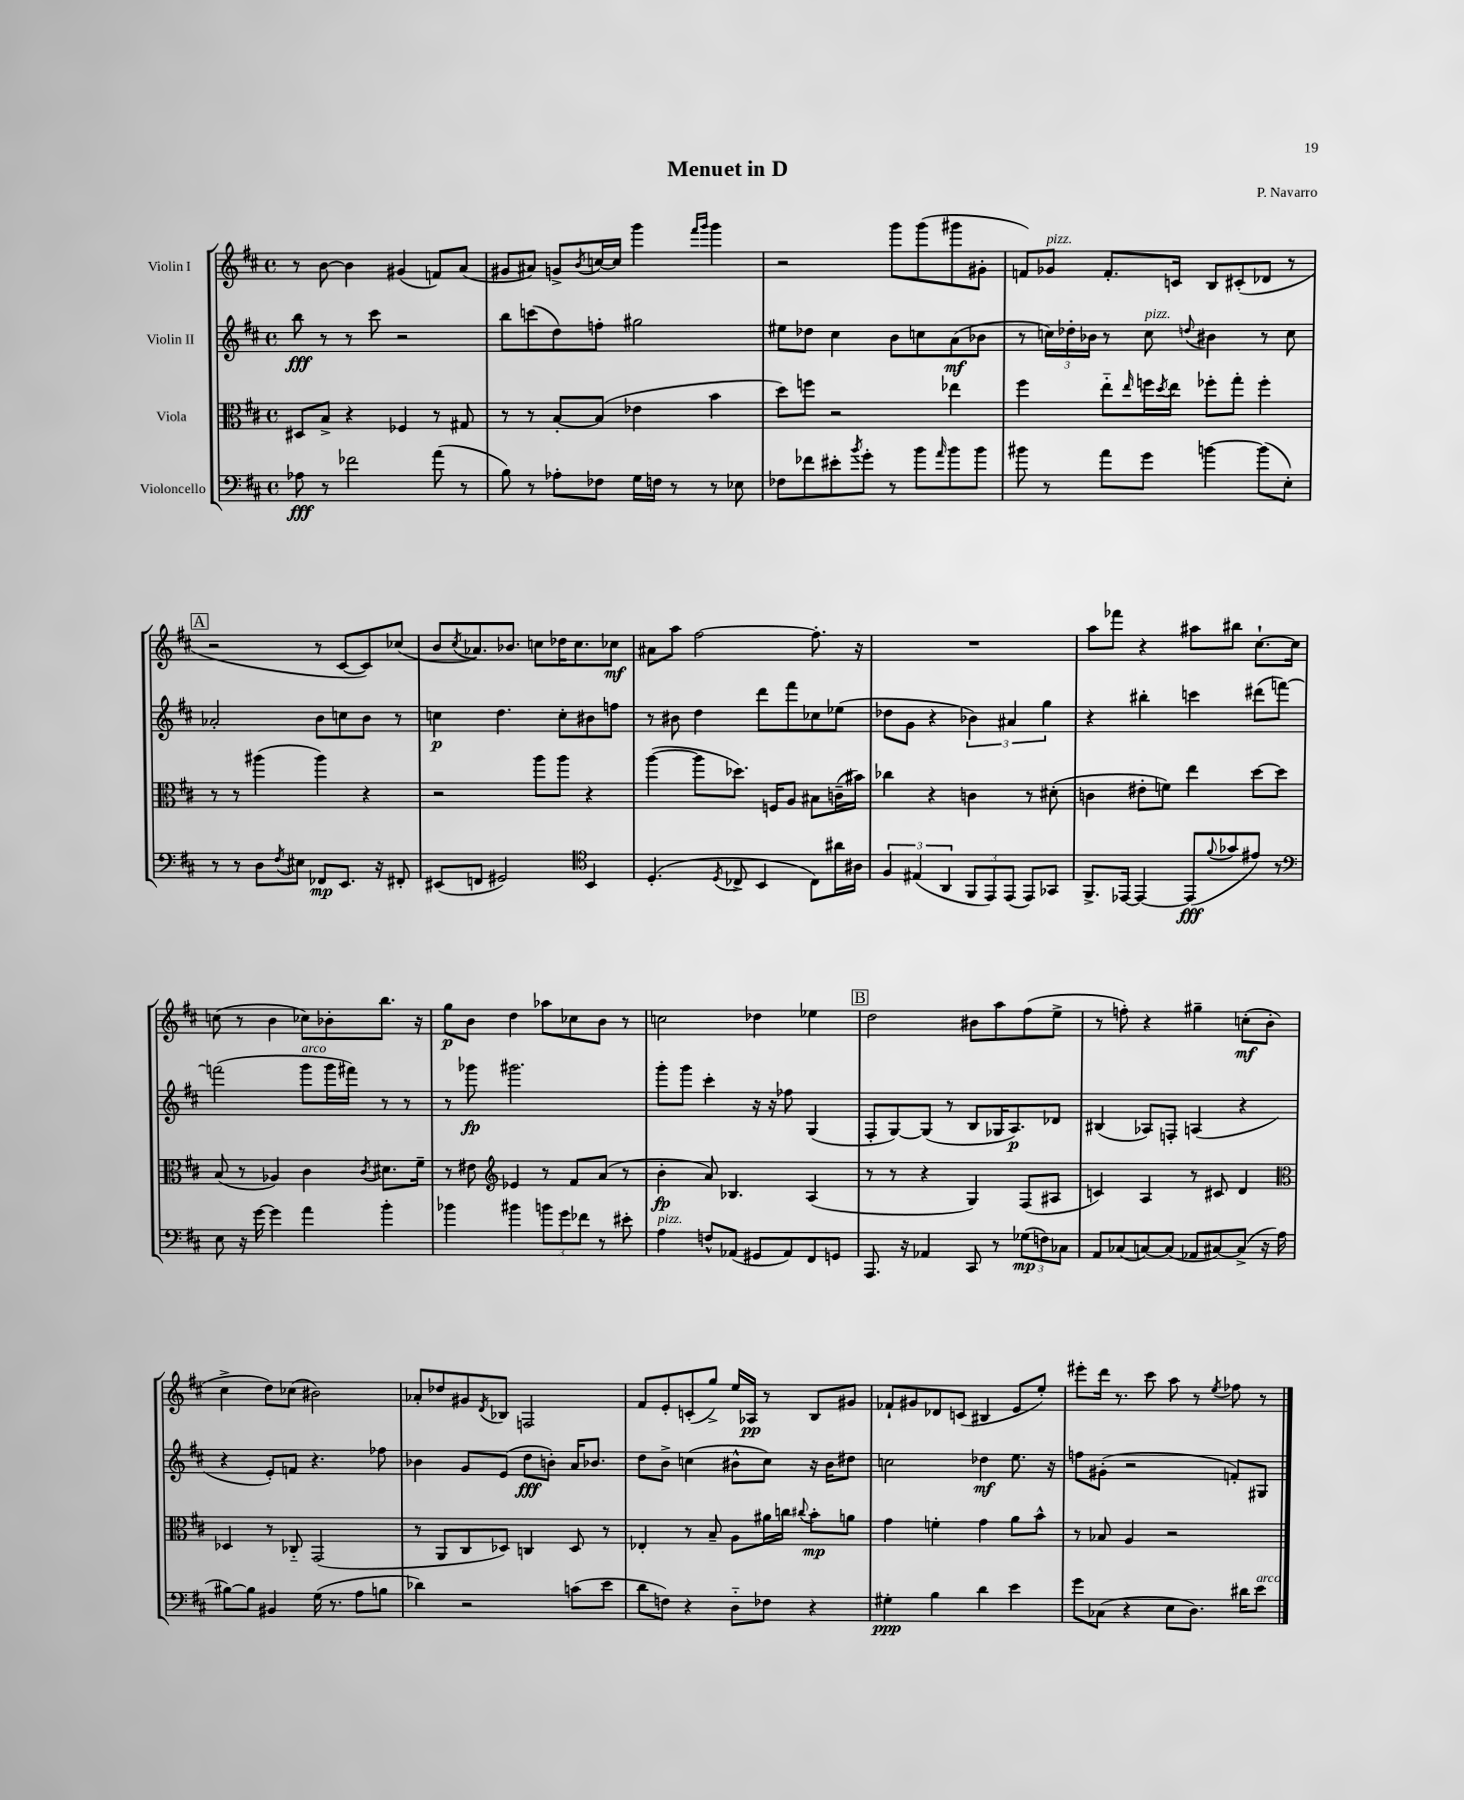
\header { title = "Menuet in D" composer = "P. Navarro" }
<<
\new StaffGroup <<
\new Staff = "s0" \with { instrumentName = "Violin I" } {
    \clef treble \key d \major \defaultTimeSignature \time 4/4
    r8 b'8~ b'4 gis'4( f'8) a'8( |
    gis'8 ais'8) g'8-> \acciaccatura { b'8 } c''16~ c''16 g'''4 \grace { fis'''16 g'''16 } g'''4 |
    r2 g'''8 g'''8( gis'''8 gis'8-. |
    f'8) ges'8^\markup { \italic "pizz." } f'8.-. c'16 b8 cis'8-.( des'8 r8 |
    \mark \markup { \box "A" } r2 r8 cis'8~ cis'8) ces''8( |
    b'8 \acciaccatura { cis''8 } aes'8.) bes'8. c''8 des''16 c''8. ces''8\mf |
    ais'8 a''8 fis''2~ fis''8.-. r16 |
    R1 |
    a''8 fes'''8 r4 ais''8 bis''8 cis''8.~-! cis''16 |
    c''8( r8 b'4 ces''8) bes'8-. b''8. r16 |
    g''8\p b'8 d''4 aes''8 ces''8 b'8 r8 |
    c''2 des''4 ees''4 |
    \mark \markup { \box "B" } d''2 bis'8 a''8 fis''8( e''8-> |
    r8 f''8-.) r4 gis''4-- c''8-.\mf( b'8-. |
    cis''4-> d''8) ces''8( bis'2) |
    aes'8-. des''8 gis'8 \acciaccatura { d'8 } bes8 f2 |
    fis'8 e'8-. c'8-.( g''8->) e''16 aes16\pp r8 b8 gis'8 |
    fes'8-! gis'8 des'8 c'8( bis4 e'8 e''8-.) |
    eis'''8-. d'''16 r8. cis'''8 a''8 r8 \acciaccatura { e''8 } fes''8 r8 \bar "|." |
}
\new Staff = "s1" \with { instrumentName = "Violin II" } {
    \clef treble \key d \major \defaultTimeSignature \time 4/4
    b''8\fff r8 r8 cis'''8 r2 |
    b''8 c'''8( d''8) f''8-. gis''2 |
    eis''8 des''8 cis''4 b'8 c''8 a'8\mf( bes'8 |
    r8 \tuplet 3/2 { c''16) des''16-. bes'16 } r8 c''8^\markup { \italic "pizz." } \appoggiatura { d''8 } bis'4 r8 c''8 |
    \mark \markup { \box "A" } aes'2-. b'8 c''8 b'8 r8 |
    c''4\p d''4. c''8-. bis'8 f''8 |
    r8 bis'8 d''4 d'''8 fis'''8 ces''8 ees''8( |
    des''8 g'8 r4 \tuplet 3/2 { bes'4) ais'4 g''4 } |
    r4 bis''4-. c'''4 dis'''8( f'''8~) |
    f'''2( g'''8^\markup { \italic "arco" } g'''16 fis'''16) r8 r8 |
    r8 ges'''8\fp gis'''2. |
    g'''8-. g'''8 cis'''4-. r16 r16 fes''8 g4( |
    \mark \markup { \box "B" } fis8-. g8~) g8( r8 b8 ges16 a8.\p) des'8 |
    bis4( aes8) f8-. a4( r4 |
    r4 e'8-.) f'8 r4. fes''8 |
    bes'4 g'8 e'8( d''8\fff b'8-.) a'16 bes'8. |
    d''8 b'8-> c''4( bis'8-^ c''8) r16 bis'16 dis''8 |
    c''2 des''4\mf e''8. r16 |
    f''8 gis'8-.( r2 f'8-.) gis8 \bar "|." |
}
\new Staff = "s2" \with { instrumentName = "Viola" } {
    \clef alto \key d \major \defaultTimeSignature \time 4/4
    dis8 b8-> r4 fes4 r8 gis8 |
    r8 r8 b8~-. b8( ees'4 b'4 |
    d''8) f''8 r2 ees''4 |
    fis''4 e''8-_ \grace { e''16 } f''16 \acciaccatura { d''8 } e''16 fes''8-. g''8-. fes''4-. |
    \mark \markup { \box "A" } r8 r8 ais''4( ais''4) r4 |
    r2 a''8 a''8 r4 |
    a''4~( a''8 des''8.) f16 a8 bis8 c'16--( bis'16) |
    ces''4 r4 c'4 r8 dis'8-.( |
    c'4 eis'8-. f'8) e''4 d''8~ d''8 |
    b8( r8 aes4) cis'4 \acciaccatura { cis'8 } dis'8. fis'16-- |
    r8 eis'8 \clef treble ees'4 r8 fis'8 a'8( r8 |
    b'4-.\fp a'8) bes4. a4( |
    \mark \markup { \box "B" } r8 r8 r4 g4) fis8( ais8 |
    c'4) a4 r8 cis'8 d'4 |
    \clef alto des4 r8 ces8-_ g,2( |
    r8 a,8 cis8 des8) c4 des8 r8 |
    ees4-. r8 b8-- a8 ais'16 c''16 \appoggiatura { cis''8 } b'8-.\mp a'8 |
    g'4 f'4-. g'4 a'8 b'8-^ |
    r8 bes8 a4 r2 \bar "|." |
}
\new Staff = "s3" \with { instrumentName = "Violoncello" } {
    \clef bass \key d \major \defaultTimeSignature \time 4/4
    aes8\fff r8 fes'2 a'8( r8 |
    b8) r8 aes8-. fes8 g16 f16 r8 r8 ees8 |
    fes8 fes'8 eis'8-. \acciaccatura { b'8 } g'8-. r8 b'8 \grace { a'16 } b'8 b'8 |
    bis'8 r8 a'8 g'8 b'4~ b'8( e8-.) |
    \mark \markup { \box "A" } r8 r8 d8 \acciaccatura { fis8 } eis8 fes,8\mp e,8. r16 fis,8-. |
    eis,8( f,8 gis,2) \clef tenor b,4 |
    d4.-.( \acciaccatura { d8 } ces8-> b,4 ces8) ais'16 ais16 |
    \tuplet 3/2 { fis4 eis4( a,4 } \tuplet 3/2 { fis,8 e,8) e,8( } e,8) ges,8 |
    fis,8.-> ees,16~ ees,4~ ees,8\fff( \appoggiatura { fis'8 } ges'8 eis'8) r8 |
    \clef bass e8 r16 g'16~ g'4 a'4 b'4-. |
    bes'4 bis'4 \tuplet 3/2 { b'8 g'8 fes'8 } r8 eis'8-. |
    a4^\markup { \italic "pizz." } f8-^ aes,8( gis,8 aes,8) fis,8 g,8 |
    \mark \markup { \box "B" } a,,8. r16 aes,4 cis,8 r8 \tuplet 3/2 { ges8\mp( f8) ces8 } |
    a,8 ces8( c8~) c8( aes,8 cis8~) cis8->( r16 a16 |
    bis8~) bis8 bis,4 g16( r8. a8 b8 |
    des'4) r2 c'8( e'8 |
    d'8 f8) r4 d8-_ fes8 r4 |
    gis4-.\ppp b4 d'4 e'4 |
    g'8 ces8( r4 e8 d8.) dis'16 e'8^\markup { \italic "arco" } \bar "|." |
}
>>
>>
\layout { \context { \Score \remove "Bar_number_engraver" } }
